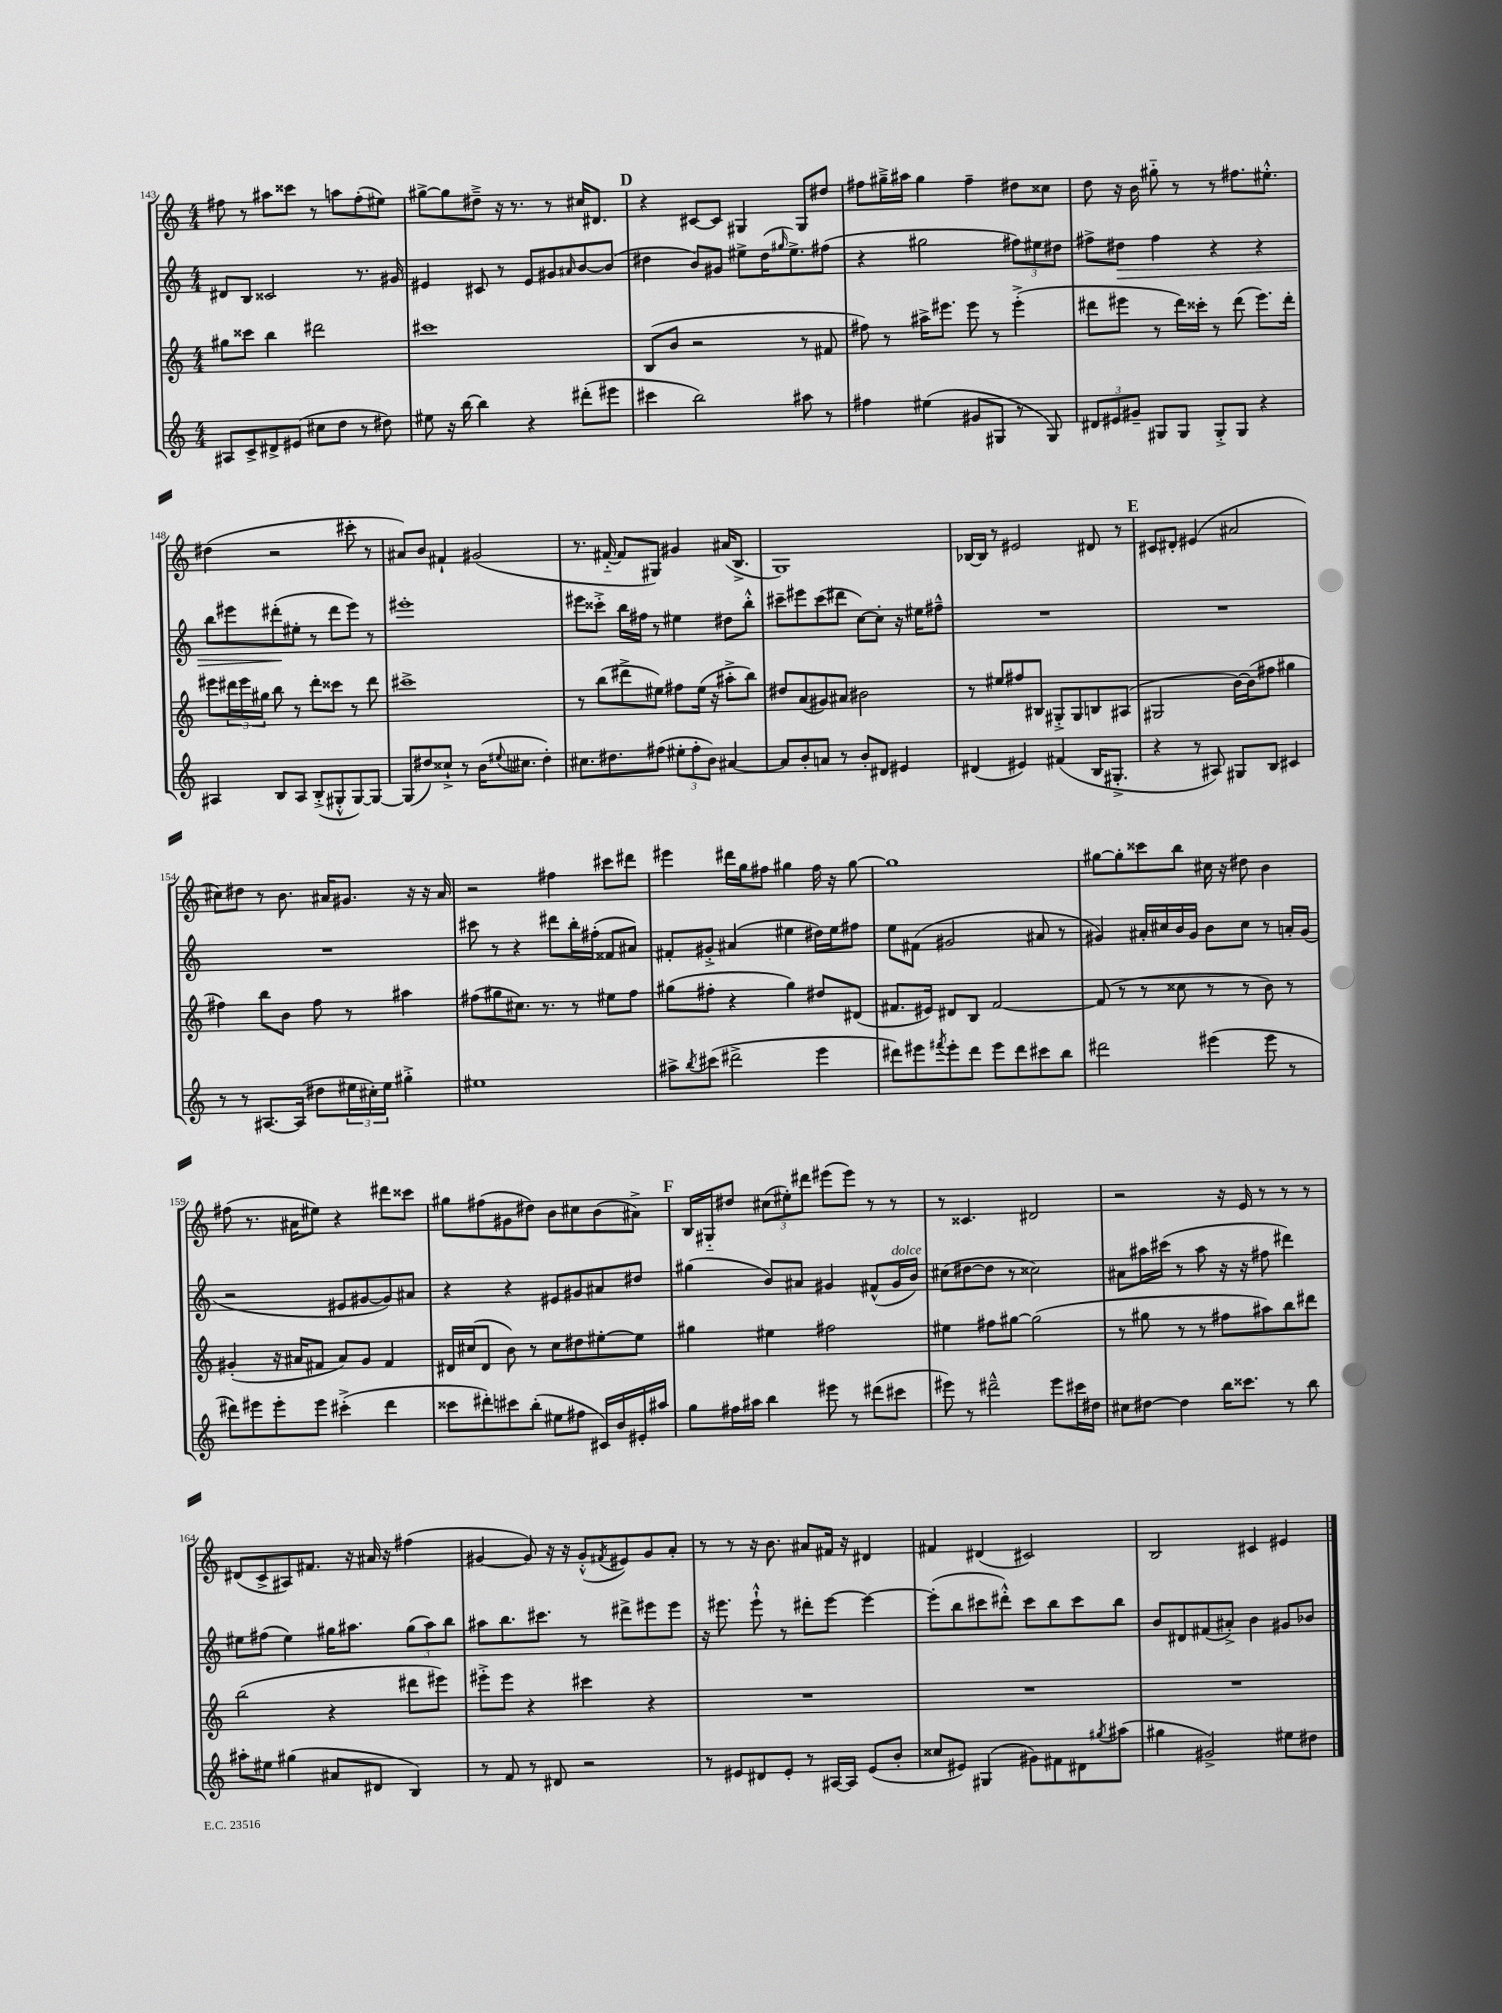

**kern	**kern	**kern	**kern
*staff4	*staff3	*staff2	*staff1
*clefG2	*clefG2	*clefG2	*clefG2
*k[]	*k[]	*k[]	*k[]
*M4/4	*M4/4	*M4/4	*M4/4
8A#/L	8gg#\L	8d#/L	8ff#\
8c^/	8ccc##\J	8B/J	8r
8d#^/	4bb\	2c##/	8aa#\L
(8e#/J	.	.	8ccc##\J
8cc#\L	2ddd#\	.	8r
8dd\J	.	.	8aa\L
8r	.	8.r	(8ff#'\
8dd#\)	.	.	8ee#\J)
.	.	16g#/	.
=	=	=	=
8ee#\	1ccc#	4e#/	[8gg#^\L
16r	.	.	8gg#\]
[16bb\	.	.	.
4bb\]	.	8c#/	8dd#~^\J
.	.	8r	16r
.	.	.	8.r
4r	.	8e#/L	.
.	.	8g#/	8r
.	.	16qqa#/	.
(8ddd#'\L	.	[8b/	16cc#/LK
.	.	.	8.d#/J
8eee#\J	.	(8b/]J	.
=	=	=	=
4ccc#\	(8B/L	4dd#\	4r
.	8b/J	.	.
2bb\)	2r	8b/L)	[8c#/L
.	.	8g#/J	8c#/]J
.	.	8ee#^\L	4G#/
.	.	(16dd#\K	.
.	.	16qqgg#/	.
.	.	8.ee#^\)	.
8aa#\	8r	.	8G#/L
8r	8f#/	(8ff#\J	8dd#/J
=	=	=	=
4ff#\	8ff#\)	4r	8ff#\L
.	8r	.	16gg#~^\L
.	.	.	16aa#\JJ
(4ee#\	16aa#^\LK	2gg#\	4gg#\
.	8.eee#\J	.	.
8g#/L	8eee#\	.	4ff#~\
8G#/J	8r	.	.
8r	(4eee#'^\	12ff#\L)	8dd#\L
.	.	12ee#\	.
8G#/)	.	.	8cc##\J
.	.	12dd#\J	.
=	=	=	=
12d#/L	8ddd#\L	8ff#^\L	8dd\
12e#/	.	.	.
.	8eee#\J	8dd#\J	16r
12g#~/J	.	.	.
.	.	.	16b\
8G#/L	8r	4ff#\	8gg#'~\
8G#/J	16ddd#\LL)	.	8r
.	16ccc##'\JJ	.	.
8G#'^/L	8r	4r	8r
8G#/J	(8ddd#\	.	8.ff#\L
4r	8.eee#\L)	4r	.
.	.	.	8.ee#'^^\J
.	16ddd#'\Jk	.	.
=	=	=	=
4A#/	8eee#\L	8bb\L	(4dd#\
.	24ddd#\L	8eee#\	.
.	24eee#\	.	.
.	24gg#\JJ	.	.
8B/L	8bb\	(8ddd#'\	2r
8A#/J	8r	8ee#'\J	.
(8B'^/L	8ddd#'\L	8r	.
8G#'^^/	8ccc##\J	8ddd#\L	.
[8G#/)	8r	8eee#\J)	8ccc#'\
8G#/_J	8ddd#\	8r	8r
=	=	=	=
(8G#/]L	1ccc#^	1eee#'	8a#/L)
8dd#/)	.	.	8b/J
8cc##`^/J	.	.	4f#`/
8r	.	.	.
(16b\LK	.	.	(2g#/
8qqee#/	.	.	.
8.cc#\J	.	.	.
4dd#'\)	.	.	.
=	=	=	=
8.cc#\L	8r	8eee#\L	8.r
.	(8bb\L	8ccc##'^\J	.
8.dd#\	.	.	[16f#'~/
.	8ddd#^\	16bb\LL	8f#/]L
.	.	16ff#\JJ	.
(8ff#\J	8ee#\J)	8r	8G#/J)
12ee#'\L	8ff#\L	4ee#\	4g#/
12ff#'\	.	.	.
.	(16ee#\Jk	.	.
12b\J)	.	.	.
.	16r	.	.
[4a#/	8aa#'^\L	8dd#\L	(16a#/LK
.	.	.	8.B^/J
.	8bb\J)	8bb'^^\J	.
=	=	=	=
8a#/]L	8dd#/L	8ccc#~\L	1G)
8b'/	(8a/	8eee#\	.
8a/J	8g#/)	(8ccc#\	.
8r	8a#/J	8ddd#\J	.
8b'/L	2b#\	[8cc\L)	.
8d#/J	.	8cc'\]J	.
4e#/	.	16r	.
.	.	16ee#\LK	.
.	.	8ff#~^^\J	.
=	=	=	=
(4d#/	8r	1r	[16B-/LL
.	.	.	16B-/]JJ
.	8ee#/L	.	8r
4e#/)	8ff#/	.	2e#/
.	8B#/J	.	.
(4f#/	8G#'^/L	.	.
.	8G#/	.	.
16B/LK	8B/	.	8d#/
8.G#'^/J	.	.	.
.	(8A#/J	.	8r
=	=	=	=
4r	2G#/	1r	8c#/L
.	.	.	8d#'/J
8r	.	.	(4e#/
8A#/)	.	.	.
8G#/L	[16b\LL)	.	2a#/
.	(16b\]J	.	.
8B/J	8ff#\J	.	.
4c#/	4gg#\	.	.
=	=	=	=
8r	4ff#\)	1r	8cc#\L)
8r	.	.	8dd#\J
[8.A#/L	8bb\L	.	8r
.	8b\J	.	8.b\
(16A#/]Jk	.	.	.
8dd#\L	8ff#\	.	.
.	.	.	16a#/LK
24ee#\L	8r	.	8.g#/J
24cc#'\)	.	.	.
24ee#\JJ	.	.	.
4gg#'^\	4aa#\	.	.
.	.	.	16r
.	.	.	16r
.	.	.	16a#/
=	=	=	=
1ee#	(8ff#\L	8ccc#\	2r
.	8gg#\	8r	.
.	8.cc#\J)	4r	.
.	8.r	.	.
.	.	8ddd#\L	4ff#\
.	8r	16bb'\L	.
.	.	(16ff#'\JJ	.
.	8ee#\L	8f##/L	8ccc#\L
.	8ff#\J	8a#/J)	8ddd#\J
=	=	=	=
8aa#^\L	(8gg#\L	8f#'/L	4eee#\
8qbb/	.	.	.
(8ccc#\J	8ff#'\J	8g#'^/J	.
2ddd#^\	4r	(4a#/	16ddd#\LL
.	.	.	16gg\J
.	.	.	8ff#\J
.	4gg#\)	4ee#\	4gg#\
4eee\	8dd#/L	16dd#\LL)	16ff#\
.	.	16ee#\J	16r
.	(8d#/J	8ff#\J	[8gg#\
=	=	=	=
8ddd#\L)	8.f#/L	8ee\L	1gg#]
8eee#\	.	(8f#\J	.
.	16e#/Jk)	.	.
8qfff#/	.	.	.
8eee#'\	8d#/L	2g#/	.
8ddd#\J	8B/J	.	.
8eee#\L	[2f#/	.	.
8ddd#\	.	.	.
8ccc#\	.	8a#/	.
8bb\J	.	8r	.
=	=	=	=
2ddd#\	(8f#/]	4g#/)	[8gg#\L
.	8r	.	8gg#'\]
.	8r	16a#'/LL	8ccc##\
.	.	16cc#/	.
.	8cc##\	16b/	8bb\J
.	.	16g#/JJ	.
(4eee#\	8r	8b\L	16cc#\
.	.	.	16r
.	8r	8cc#\J	8dd#\
8eee#\	8b\)	8r	4b\
8r	8r	16a'/LL	.
.	.	(16g#/JJ	.
=	=	=	=
8ddd#\L)	(4g#'/	2r	(8ff#\
8eee#\	.	.	8.r
8eee#'\	16r	.	.
.	16a#/LK	.	16a#\LK
8eee#\J	8f#/J	.	8ee#\J)
(4ccc#'^\	8a#/L)	8e#/L	4r
.	8g#/J	[8g#/	.
4ddd#\	4f#/	8g#/])	8ddd#\L
.	.	8a#/J	8ccc##\J
=	=	=	=
8ccc##\L	16d#/LL	4r	8gg#\L
.	(16cc#/J	.	.
8ddd#'\)	8d#/J	.	(8ff#\
8ccc#\	8b\)	4r	8g#\
(8bb'\J	8r	.	8dd#\J)
8ee#\L	8cc#\L	8e#/L	8b\L
8ff#\J	8dd#\	8g#/	8cc#\
16c#/LL)	[8ee#'\	8a#/	(8b\
16b/	.	.	.
16e#'/	8ee#\]J	8dd#/J	8a#^\J)
16aa#/JJ	.	.	.
=	=	=	=
8gg\L	4gg#\	(4gg#\	16B/LL
.	.	.	16G#'~/J
16ff#\L	.	.	8dd#/J
16aa#\JJ	.	.	.
4bb\	4ee#\	8b/L)	(12cc#\L
.	.	.	12ee#'\)
.	.	8a#/J	.
.	.	.	12ddd#\J
8eee#\	2ff#\	4g#/	(8eee#\L
8r	.	.	8eee#\J)
(8ddd#\L	.	(8f#^^/L	8r
8ccc#\J	.	16g#/L	8r
.	.	16b/JJ)	.
=	=	=	=
8eee#\)	4ee#\	(8cc#\L	8r
8r	.	[8dd#\	4.c##/
2ddd#~^^\	8ff#\L	8dd#\]J	.
.	[8gg#\J	8r	.
.	(2gg#\]	2cc##\)	2d#/
8eee#\L	.	.	.
16ccc#\L	.	.	.
16dd#\JJ	.	.	.
=	=	=	=
8cc#\L	8r	8a#\L	2r
[8dd#\J	8gg#\	16aa#\L	.
.	.	(16ccc#\JJ	.
4dd#\]	8r	8r	.
.	8r	8aa#\	.
16bb\LK	8ff#\L	16r	16r
8.ccc##\J	.	16r	16e/
.	8aa#\)	8ff#\	8r
8r	8bb\	4ddd#\)	8r
8bb\	8ddd#\J	.	8r
=	=	=	=
8aa#'\L	(2bb\	8ee#\L	(8d#/L
8ee#\J	.	(8ff#\J	8c^/
(4gg#\	.	4ee#\)	8A#/)
.	.	.	8.f#/J
8a#/L	4r	16gg#\LK	.
.	.	8.aa#\J	16r
8d#/J	.	.	16a#/
.	.	.	16r
4B/)	8ddd#\L	(12gg#\L	(4ff#\
.	.	12aa#\)	.
.	8eee#\J)	.	.
.	.	12bb\J	.
=	=	=	=
8r	8eee#'^\L	8aa#\L	[4g#/
8f/	8eee#\J	8.bb\	.
8r	4r	.	8g#/])
.	.	8.ccc#\J	.
8d#/	.	.	16r
.	.	.	16r
2r	4ccc#\	8r	(8g#'^^/L
.	.	.	8qf#/
.	.	8ddd#^\L	8e#/)
.	4r	8eee#\	8g#/
.	.	8eee#\J	8a'/J
=	=	=	=
8r	1r	16r	8r
.	.	8.eee#\	.
8e#/L	.	.	8r
8d#/	.	8eee#`^^\	16r
.	.	.	8.b\
8e#'/J	.	8r	.
8r	.	8ddd#'\L	8a#/L
[16A#/LL	.	[8eee#\J	16f#/Jk
16A#/]JJ	.	.	16r
(8e#/L	.	4eee#\_	4d#/
8b'/J	.	.	.
=	=	=	=
8cc##/L	1r	(8eee#'\]L	4f#/
8e#/J)	.	8bb\	.
(4G#/	.	8ccc#\	(4d#/
.	.	8ddd#'^^\J)	.
8g#\L)	.	8ccc#\L	2c#/)
8f#\	.	8bb\	.
8d#\	.	8ccc#\	.
8qgg#/	.	.	.
(8aa#\J	.	8bb\J	.
=	=	=	=
4gg#\	1r	8b/L	2B/
.	.	8d#/	.
2g#^/)	.	(8f#/	.
.	.	8a#'^/J)	.
.	.	4b\	4c#/
8ee#\L	.	8g#/L	4e#/
8dd#\J	.	8b-/J	.
==	==	==	==
*-	*-	*-	*-
